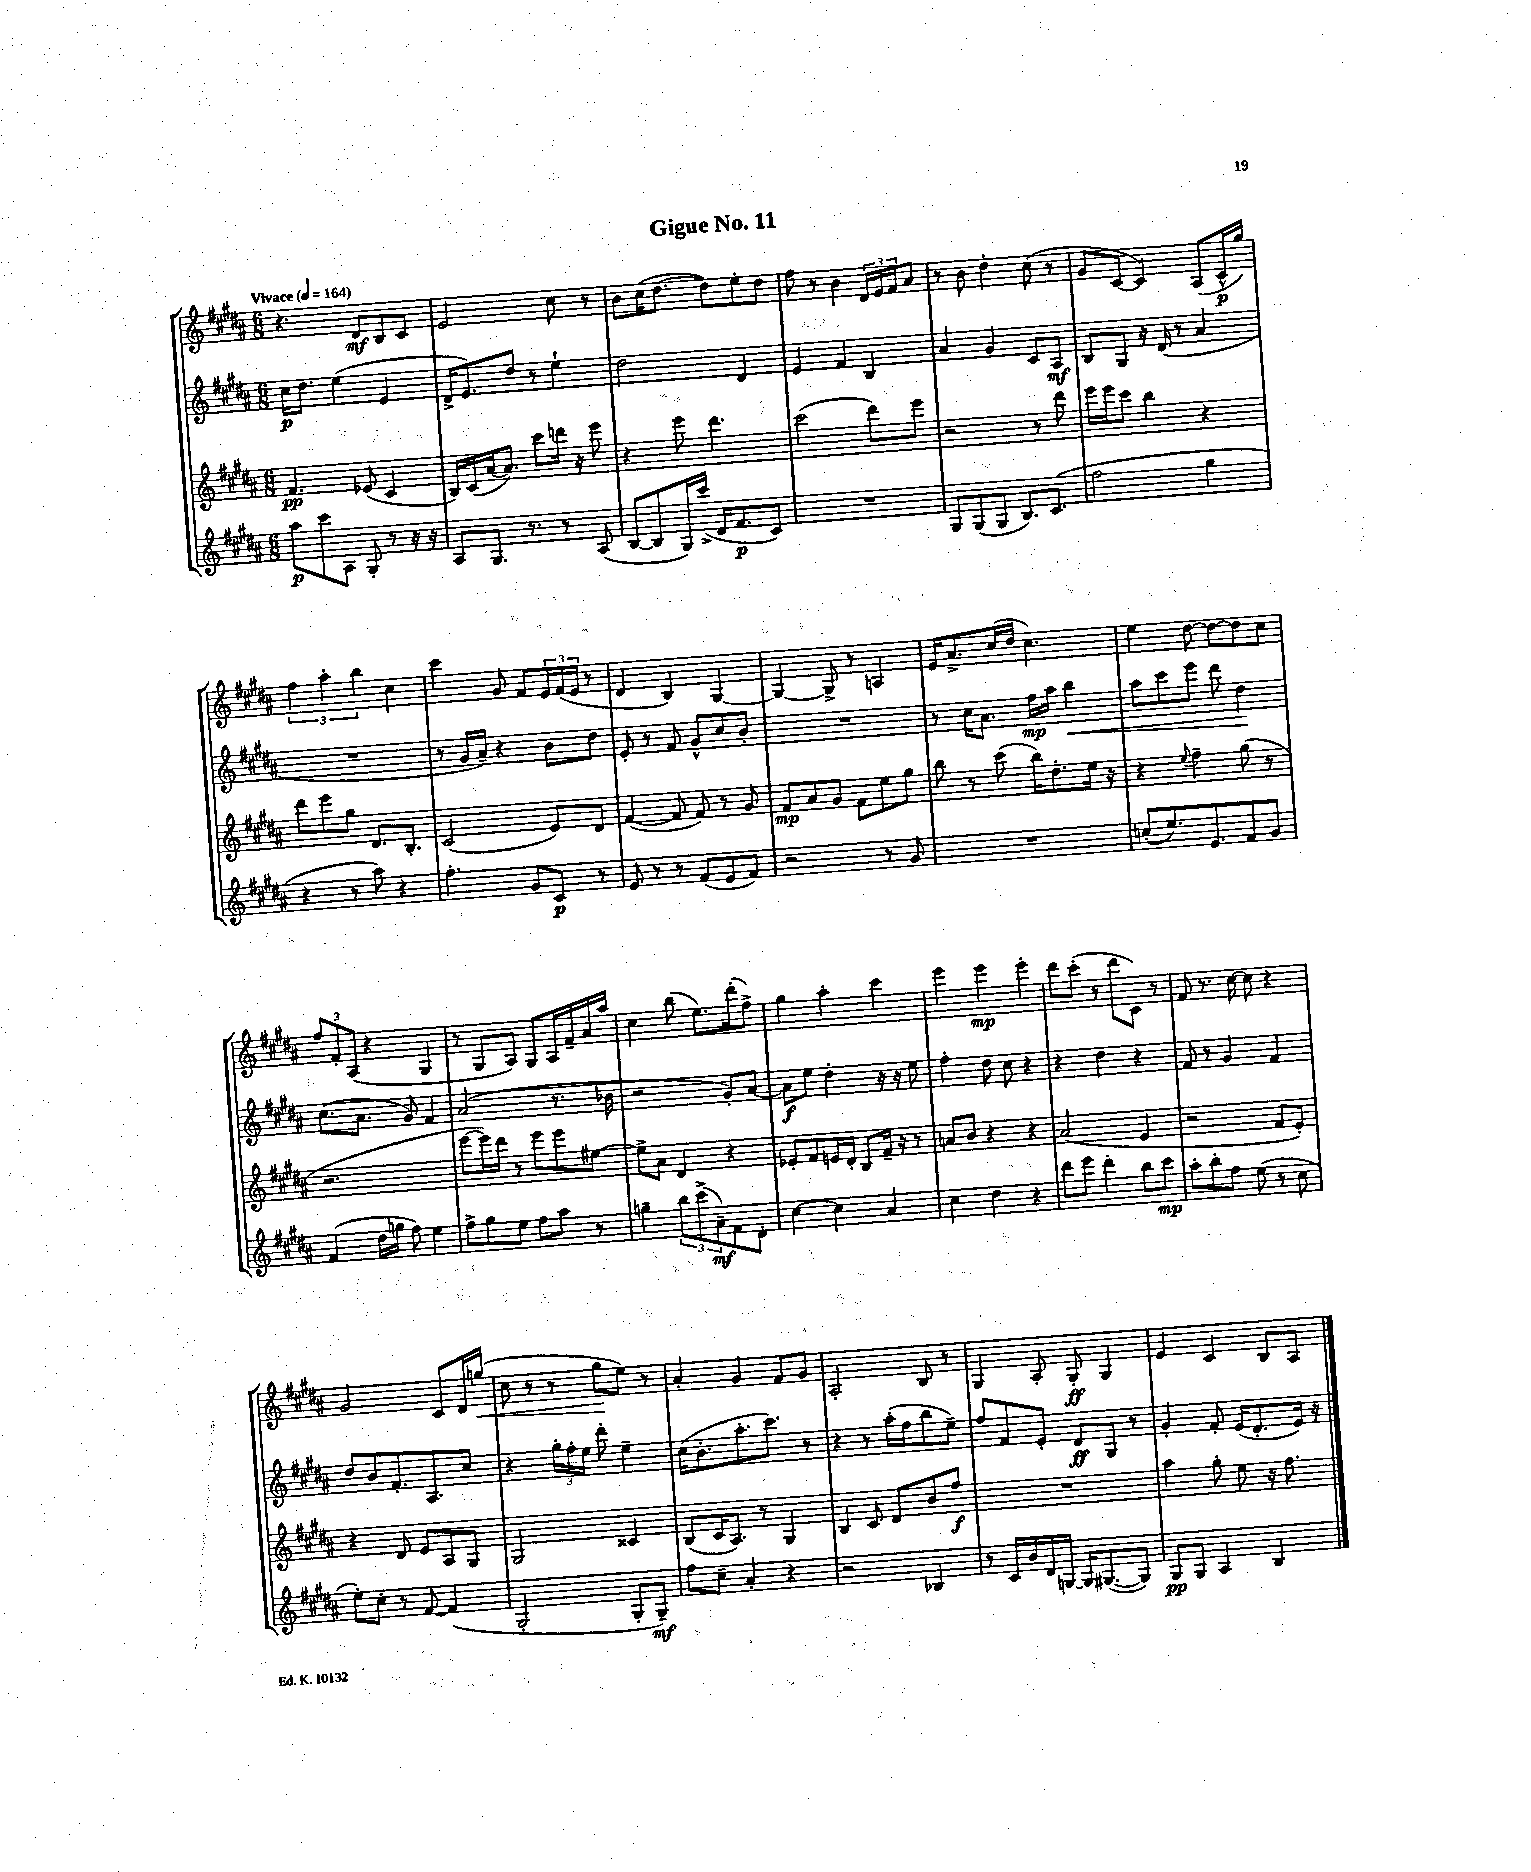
\header { title = "Gigue No. 11" }
<<
\new StaffGroup <<
\new Staff = "s0" {
    \clef treble \key b \major \numericTimeSignature \time 6/8 \tempo "Vivace" 4 = 164
    r4. dis'8\mf b8 cis'8 |
    e'2 cis''8 r8 |
    b'8 cis''16( dis''8.~ dis''8) e''8-. dis''8 |
    fis''8 r8 b'4 \tuplet 3/2 { dis'16 e'16 fis'16 } ais'8 |
    r8 b'8 dis''4-. cis''8( r8 |
    gis'8 cis'8~ cis'4) ais8( cis'16-^\p gis''16) |
    \tuplet 3/2 { fis''4 ais''4-. b''4 } cis''4 |
    cis'''4 gis'8 fis'8 \tuplet 3/2 { e'16 fis'16( e'16 } r8 |
    dis'4 b4) gis4~ |
    gis4~ gis8-> r8 a4 |
    e'16 ais'8.-> cis''16( dis''16 cis''4.) |
    e''4 dis''8~ dis''8~ dis''8 cis''8 |
    \tuplet 3/2 { fis''8 fis'8-. ais8( } r4 gis4 |
    r8 gis8 ais8) gis8 ais16 fis'16-- ais'16 ais''16 |
    cis''4 b''8( e''8.) dis'''16-.( fis''8->) |
    gis''4 ais''4-. cis'''4 |
    e'''4 e'''4\mp e'''4-. |
    dis'''8 cis'''8-.( r8 dis'''8 cis'8) r8 |
    fis'8 r8. cis''16~ cis''8 r4 |
    gis'2 cis'8 dis'16 g''16\<( |
    cis''8 r8 r8 gis''8\! e''8) r8 |
    ais'4-. gis'4 fis'8 gis'8 |
    ais2-. b8 r8 |
    gis4 ais8-. gis8-.\ff gis4 |
    e'4 cis'4 b8 ais8 \bar "|." |
}
\new Staff = "s1" {
    \clef treble \key b \major \numericTimeSignature \time 6/8
    cis''16\p dis''8. e''4( e'4 |
    dis'16-> e'8.) dis''8 r8 e''4-! |
    dis''2 dis'4 |
    e'4 fis'4 b4 |
    ais'4 gis'4 cis'8 ais8\mf |
    b8 gis8 r16 dis'16( r8 ais'4 |
    R2. |
    r8 gis'16 ais'16--) r4 b'8 dis''8 |
    e'8-. r8 fis'8 gis'8-^ cis''8 b'8-. |
    R2. |
    r8 cis''16 ais'8. fis''16\mp ais''16 b''4\< |
    ais''8 cis'''8 e'''8 dis'''8 dis''4\! |
    cis''8.( ais'8. gis'8) fis'4 |
    ais'2( r8. bes'16 |
    r2 gis'8-.) ais'8~ |
    ais'8\f e''8 dis''4-. r16 r16 e''8 |
    fis''4-. dis''8 cis''8 r4 |
    r4 dis''4 r4 |
    fis'8 r8 gis'4 fis'4 |
    dis''8 b'8 fis'8.-. ais8. cis''8 |
    r4 \tuplet 3/2 { gis''16-. fis''16-. e''16 } dis'''8-. e''4-- |
    cis''16( b'8.-. ais''8.-. cis'''8.) r8 |
    r4 r8 ais''16-.( fis''16 b''8 e''8--) |
    fis''8 fis'8 e'8-. dis'8\ff gis8 r8 |
    gis'4-. fis'8-. e'16( dis'8.-. e'16) r16 \bar "|." |
}
\new Staff = "s2" {
    \clef treble \key b \major \numericTimeSignature \time 6/8
    fis'4.\pp ees'8( cis'4 |
    b16) cis'16( ais'16~ ais'8.) cis'''8 d'''16 r16 e'''8 |
    r4 e'''8 dis'''4. |
    cis'''2( dis'''8) e'''8 |
    r2 r8 dis'''8 |
    e'''16 e'''16 cis'''8 b''4 r4 |
    dis'''8 e'''8 gis''8 dis'8. b8.-. |
    cis'2( e'8) dis'8 |
    fis'4~( fis'8 fis'8) r8 gis'8 |
    fis'8\mp ais'8 gis'8 fis'8 e''8 gis''8 |
    b''8 r8 cis'''8( b''16) dis''8.-. e''16 r16 |
    r4 \appoggiatura { e''8 } fis''4-- gis''8( r8 |
    r2. |
    e'''8~ e'''16) dis'''16 r8 e'''8 e'''8 eis''8~ |
    eis''8-> ais'8 dis'4 r4 |
    ees'8-. fis'8 e'16 dis'16-. b8 fis'16-- r16 r8 |
    a'8 b'8 r4 r4 |
    ais'2( e'4 |
    r2 fis'8 e'8-.) |
    r4 dis'8 e'8 ais8 gis8 |
    gis2 cisis'4 |
    b8( cis'16 ais8.) r8 gis4 |
    b4 cis'8 dis'8 b'8 fis''8\f |
    R2. |
    ais''4 gis''8-. e''8 r16 fis''8. \bar "|." |
}
\new Staff = "s3" {
    \clef treble \key b \major \numericTimeSignature \time 6/8
    ais''8\p cis'''8 ais8 gis8-. r8 r16 r16 |
    ais8 gis8. r8. r8 ais8( |
    b8~ b8 gis16) cis'''16->( dis'16 fis'8.\p cis'8) |
    R2. |
    gis8 gis8( gis8 b8.) cis'8.( |
    fis''2 gis''4 |
    r4 r8 ais''8) r4 |
    fis''4.-. gis'8 cis'8\p r8 |
    e'8 r8 r8 fis'8( e'8 fis'8) |
    r2 r8 gis'8 |
    R2. |
    c''8-.( e''8.) e'8. fis'8 gis'8 |
    fis'4( dis''16 g''16 fis''8) e''4 |
    fis''8-> gis''8 e''8 fis''8 ais''8 r8 |
    g''4-- \tuplet 3/2 { b''8 cis'''8->( ais'8--\mf) } fis'8 dis'8-. |
    cis''4~ cis''4 ais'4 |
    cis''4 dis''4 r4 |
    dis'''8 e'''8 dis'''4-. b''8 cis'''8\mp |
    ais''8-. b''8-. fis''8 e''8( r8 cis''8 |
    e''8-.) cis''8-. r8 fis'8~ fis'4( |
    gis2-. gis8-. gis8--\mf) |
    fis''8 cis''8-- ais'4-. r4 |
    r2 bes4 |
    r8 cis'16 b'16 dis'16 g16~ g16 gis8.~( gis8) |
    gis8\pp gis8 ais4 b4 \bar "|." |
}
>>
>>
\layout { \context { \Score \remove "Bar_number_engraver" } }
